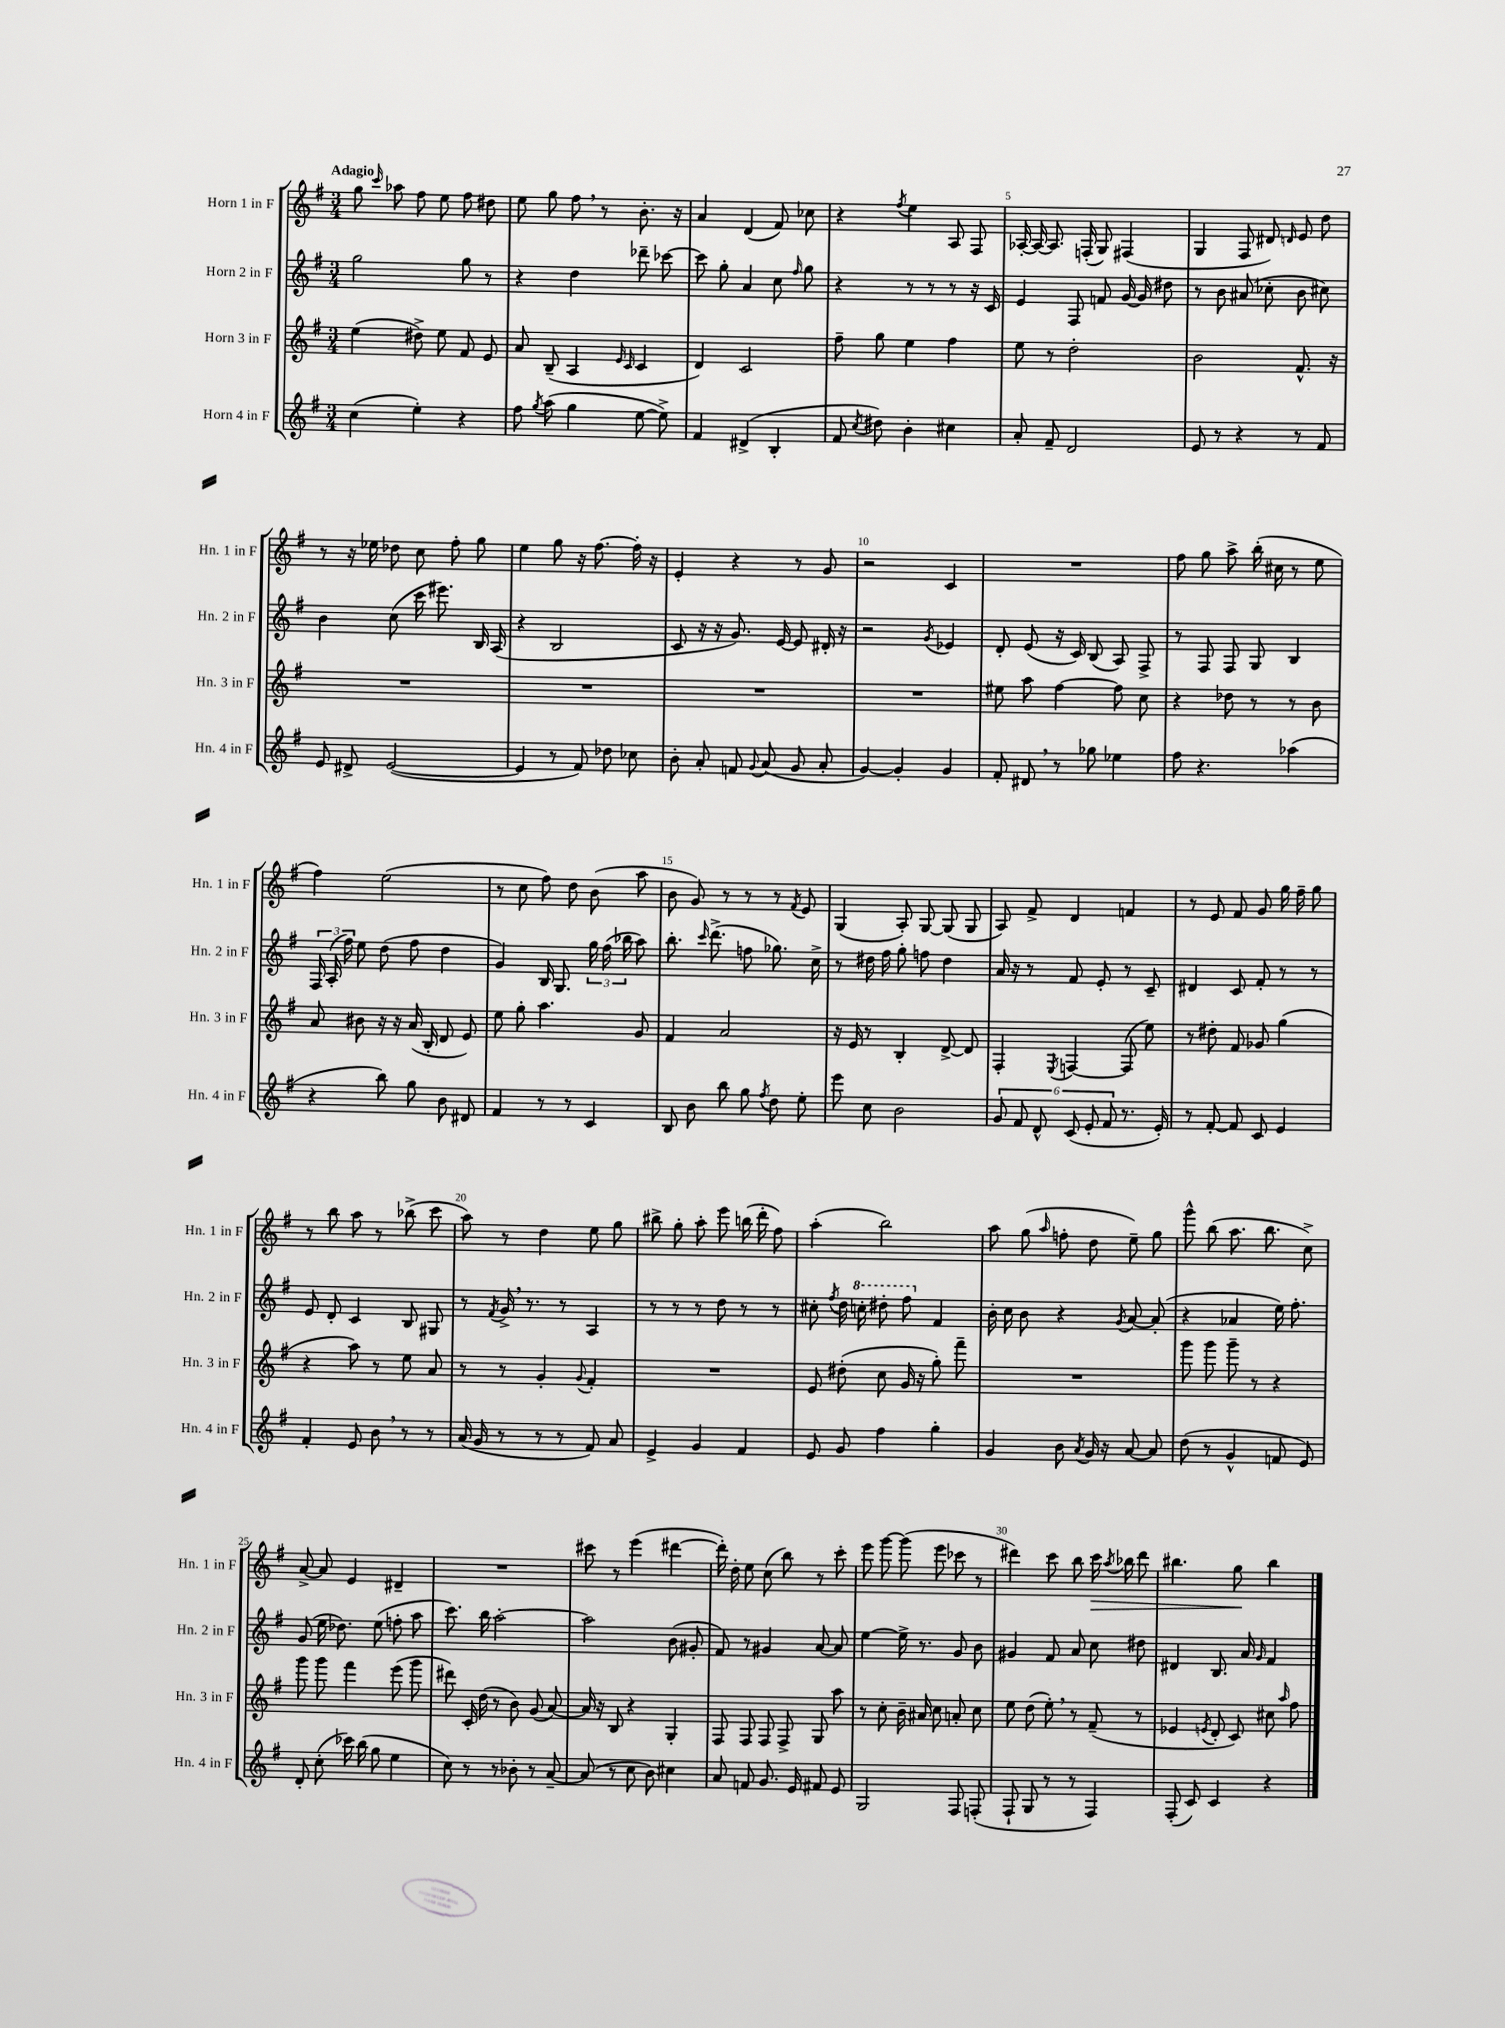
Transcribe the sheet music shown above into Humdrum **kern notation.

**kern	**kern	**kern	**kern	**dynam
*part4	*part3	*part2	*part1	*part1
*staff4	*staff3	*staff2	*staff1	*staff1
*I"Horn 4 in F	*I"Horn 3 in F	*I"Horn 2 in F	*I"Horn 1 in F	*
*I'Hn. 4 in F	*I'Hn. 3 in F	*I'Hn. 2 in F	*I'Hn. 1 in F	*
*clefG2	*clefG2	*clefG2	*clefG2	*
*k[f#]	*k[f#]	*k[f#]	*k[f#]	*
*M3/4	*M3/4	*M3/4	*M3/4	*
=1	=1	=1	=1	=1
!	!	!	!LO:TX:a:B:t=Adagio	!
(4cc\	(4ee\	2gg\	8gg\	.
.	.	.	16qqccc/	.
.	.	.	8aa-X\	.
4ee'\)	8dd#X^\)	.	8ff#\	.
.	8ee\	.	8ee\	.
4r	8f#/	8gg\	8ff#\	.
.	8e/	8r	8dd#X\	.
=2	=2	=2	=2	=2
8ff#\	8a/	4r	8ee\	.
8qgg/	.	.	.	.
(8aa\	(8B~/	.	8gg\	.
4gg\	4A/	4dd\	8ff#,\	.
.	.	.	8r	.
.	16qqe/	.	.	.
.	16qqc/	.	.	.
[8ee\	4c/	8ddd-X~\	8.b'\	.
8ee^\])	.	[8ccc-X\	.	.
.	.	.	16r	.
=3	=3	=3	=3	=3
4f#/	4d/)	8ccc-\]	4a/	.
.	.	8gg'\	.	.
(4d#X^/	2c/	4a/	(4d/	.
4B'/	.	8cc\	8f#/)	.
.	.	16qqff#/	.	.
.	.	8gg\	8cc-X\	.
=4	=4	=4	=4	=4
8f#/	8ff#~\	4r	4r	.
8qcc/	.	.	.	.
8dd#X\)	8gg\	.	.	.
.	.	.	8qff#/	.
4b'\	4ee\	8r	4ee\	.
.	.	8r	.	.
4cc#X\	4ff#\	8r	8A/	.
.	.	16r	8F#/	.
.	.	16c/	.	.
=5	=5	=5	=5	=5
8a'/	8ee\	4e/	[16A-X'/	.
.	.	.	16A-/_	.
8f#~/	8r	.	8.A-/]	.
2d/	2dd'\	8F#/	.	.
.	.	.	(16Fn'/	.
.	.	8fn/	8G/)	.
.	.	[16g/	(4F#X/	.
.	.	16g/]	.	.
.	.	8dd#X\	.	.
=6	=6	=6	=6	=6
8e/	2b\	8r	4G/	.
8r	.	8b\	.	.
4r	.	(8a#X/	8F#/	.
.	.	8cc-X'\	8d#X/)	.
.	.	.	16qqdn/	.
8r	8.f#^^/	8b\	8e/	.
8f#/	.	8cc#X\)	8dd\	.
.	16r	.	.	.
!!LO:LB:g=z
=7	=7	=7	=7	=7
8e/	2.r	4b\	8r	.
8d#X^/	.	.	16r	.
.	.	.	16ee-X\	.
([2e/	.	(8cc\	8dd-X\	.
.	.	16ccc\	8cc\	.
.	.	8.eee#X\)	.	.
.	.	.	8ff#'\	.
.	.	16B/	8gg\	.
.	.	(16A/	.	.
=8	=8	=8	=8	=8
4e/]	2.r	4r	4ee\	.
8r	.	2B/	8gg\	.
8f#/)	.	.	16r	.
.	.	.	[8.ff#\	.
8dd-X\	.	.	.	.
8cc-X\	.	.	16ff#'\]	.
.	.	.	16r	.
=9	=9	=9	=9	=9
8b'\	2.r	8c/	4e'/	.
8a'/	.	16r	.	.
.	.	16r	.	.
8fn/	.	8.g/)	4r	.
8qqg/	.	.	.	.
(8a/	.	.	.	.
.	.	[16e/	.	.
8g/	.	8e/]	8r	.
8a'/	.	16d#X'/	8g/	.
.	.	16r	.	.
=10	=10	=10	=10	=10
[4g/)	2.r	2r	2r	.
4g'/]	.	.	.	.
.	.	8qg/	.	.
4g/	.	4e-X/	4c/	.
=11	=11	=11	=11	=11
8f#'/	8ee#X\	8d'/	2.r	.
8d#X,/	8aa\	(8e/	.	.
8r	[4ff#\	16r	.	.
.	.	16c/)	.	.
8gg-X\	.	(8B/	.	.
4ee-X\	8ff#\]	8A/)	.	.
.	8cc\	8F#^/	.	.
=12	=12	=12	=12	=12
8ff#\	4r	8r	8ff#\	.
4.r	.	8F#/	8gg\	.
.	8dd-X\	8F#/	8aa^\	.
.	8r	8G/	(16bb'\	.
.	.	.	16cc#X\	.
(4aa-X\	8r	4B/	8r	.
.	8b\	.	8ee\	.
!!LO:LB:g=z
=13	=13	=13	=13	=13
4r	8a/	24F#/	4ff#\)	.
.	.	(24A'/	.	.
.	.	24ff#\)	.	.
.	8b#X\	8ee\	.	.
8bb\)	16r	(8dd\	(2ee\	.
.	16r	.	.	.
8gg\	(16a/	8ff#\	.	.
.	16B'/	.	.	.
8b\	8d/	4dd\	.	.
8d#X/	8e/)	.	.	.
=14	=14	=14	=14	=14
4f#/	8ee\	4g/)	8r	.
.	8gg'\	.	8cc\	.
8r	4.aa\	16B/	8ff#\)	.
.	.	8.G/	.	.
8r	.	.	8dd\	.
4c/	.	24gg\	(8b\	.
.	.	(24ff#\	.	.
.	.	24bb-X\	.	.
.	8g/	8aa\)	8aa\	.
=15	=15	=15	=15	=15
8B/	4f#/	8.bb'\	8b\	.
8b\	.	.	8g/)	.
.	.	16qqccc/	.	.
.	.	(8.ddd^\	.	.
8bb\	2a/	.	8r	.
8gg\	.	8ffn\	8r	.
8qff#/	.	.	.	.
8dd\	.	8.gg-X\)	8r	.
.	.	.	8qf#/	.
8ee'\	.	.	8e/	.
.	.	16cc^\	.	.
=16	=16	=16	=16	=16
8eee\	16r	8r	(4G/	.
.	16e/	.	.	.
8cc\	8r	16dd#X\	.	.
.	.	16ff#\	.	.
2b\	4B'/	8gg'\	8A'/)	.
.	.	8ffn\	[8G/	.
.	[8d^/	4dd#\	(8G/]	.
.	8d/]	.	8G/	.
=17	=17	=17	=17	=17
12g/	4F#'/	16a/	8A/)	.
.	.	16r	.	.
12f#/	.	.	.	.
.	.	8r	8f#^/	.
12d^^/	.	.	.	.
.	8qE/	.	.	.
(12c/	[4Fn/	8f#/	4d/	.
12e'/	.	.	.	.
.	.	8e'/	.	.
12f#/	.	.	.	.
8.r	(8F/]	8r	4fn/	.
.	8ee\)	8c~/	.	.
16e'/)	.	.	.	.
=18	=18	=18	=18	=18
8r	8r	4d#X/	8r	.
[8f#'/	8dd#X'\	.	8e/	.
8f#/]	8f#/	8c/	8f#/	.
8c/	8g-X/	8f#'/	8g/	.
4e/	(4gg\	8r	16gg\	.
.	.	.	16ff#~\	.
.	.	8r	8gg\	.
!!LO:LB:g=z
=19	=19	=19	=19	=19
4f#'/	4r	8e/	8r	.
.	.	8d'/	8bb\	.
8e/	8aa\)	4c/	8aa\	.
8b,\	8r	.	8r	.
8r	8ee\	8B/	(8bb-X^\	.
8r	8a/	8G#X/	8ccc\	.
=20	=20	=20	=20	=20
(16a/	8r	8r	8aa\)	.
16g/	.	.	.	.
.	.	8qf#/	.	.
8r	8r	16g^,/	8r	.
.	.	8.r	.	.
8r	4g'/	.	4dd\	.
8r	.	8r	.	.
.	8qqg/	.	.	.
8f#/)	4f#'/	4A/	8ee\	.
8a/	.	.	8gg\	.
=21	=21	=21	=21	=21
4e^/	2.r	8r	8bb#X^\	.
.	.	8r	8gg'\	.
4g/	.	8r	8aa'\	.
.	.	8dd\	8eee\	.
4f#/	.	8r	(16bbn\	.
.	.	.	16ddd'\	.
.	.	8r	8ff#\)	.
=22	=22	=22	=22	=22
8e/	8e/	8cc#X'\	(4aa'\	.
.	.	8qff#/	.	.
8g/	(8dd#X'\	16dd\	.	.
*	*	*8va	*	*
.	.	16cccn'\	.	.
4ff#\	8cc\	8ddd#X'\	2bb\)	.
.	16g/	8fff#\	.	.
.	16r	.	.	.
*	*	*X8va	*	*
4gg'\	8gg'\)	4f#/	.	.
.	8fff#~\	.	.	.
=23	=23	=23	=23	=23
4g/	2.r	16b'\	8aa\	.
.	.	16cc\	.	.
.	.	8b\	(8gg\	.
.	.	.	16qqaa/	.
8b\	.	4r	8ffn'\	.
8qa/	.	.	.	.
16g/	.	.	8dd\	.
16r	.	.	.	.
.	.	8qg/	.	.
[8a/	.	[8a/	8ee~\)	.
8a/]	.	(8a'/]	8gg\	.
=24	=24	=24	=24	=24
(8dd\	8ggg\	4r	8ggg^^\	.
8r	8ggg\	.	(8bb\	.
4g^^/	8ggg~\	4a-X/	8.aa\	.
.	8r	.	.	.
.	.	.	8.bb\	.
8fn/	4r	16ee\)	.	.
.	.	8.ff#'\	.	.
8e/)	.	.	8cc^\)	.
!!LO:LB:g=z
=25	=25	=25	=25	=25
8d'/	8ggg\	(8g/	[8a^/	.
(8cc'\	8ggg\	16ee\	8a/]	.
.	.	8.dd-X\)	.	.
16ccc-X\)	4fff#\	.	4e/	.
(16bb\	.	.	.	.
8gg\	.	(8ee\	.	.
4ee\	(8eee\	8ffn'\	4d#X~/	.
.	8ggg\	8aa\	.	.
=26	=26	=26	=26	=26
8cc\)	8ddd#X\)	8.ccc\)	2.r	.
8r	16c'/	.	.	.
.	(16dd\	16bb\	.	.
8r	8r	[2aa'\	.	.
8b-X'\	8b\)	.	.	.
8r	(8g/	.	.	.
[8a~/	[8a/)	.	.	.
=27	=27	=27	=27	=27
(8a/]	16a/]	2aa\]	8ccc#X\	.
.	16r	.	.	.
8r	8B/	.	8r	.
8cc\	4r	.	(4eee\	.
8b\)	.	.	.	.
4cc#X\	4G'/	(8b\	[4ddd#X\	.
.	.	8g#X'/	.	.
=28	=28	=28	=28	=28
8a/	8F#/	8f#/)	16ddd#'\])	.
.	.	.	16dd'\	.
8fn/	8F#/	8r	8ee\	.
8.g/	8F#/	4g#X/	(8cc\	.
.	8F#^/	.	8bb\)	.
16e/	.	.	.	.
8f#X/	8G/	[8a/	8r	.
8e/	8aa\	8a/]	8ccc'\	.
=29	=29	=29	=29	=29
2G/	8r	[4ee\	8eee\	.
.	8cc'\	.	[8ggg\	.
.	16b~\	16ee^\]	(8ggg\]	.
.	16a#X/	8.r	.	.
.	8cc\	.	8eee\	.
8F#/	8an'/	8g/	8ccc-X\	.
(8Fn'/	8cc\	8b\	8r	.
=30	=30	=30	=30	=30
8F#`/	8ee\	4g#X/	4ddd#X\)	.
8G/	(8dd\	.	.	.
8r	8ee',\)	8f#/	8ccc\	.
8r	8r	8a/	8bb\	.
!	!	!	!	!LO:HP:b
4F#/)	(8f#~/	8cc\	16ccc\	>
.	.	.	8qaa/	.
.	.	.	16bb-X\	.
.	8r	8dd#X\	8ddd#\	.
=31	=31	=31	=31	=31
(8F#'/	4e-X/	4d#X/	4.bb#X\	.
8c/)	.	.	.	.
.	8qen/	.	.	.
4c/	8d'/	8.B/	.	.
.	8c/)	.	8gg\	.
.	.	16a/	.	.
.	.	16qqg/	.	.
4r	8cc#X\	4f#/	4bb#\	]
.	16qqaa/	.	.	.
.	8ff#\	.	.	.
==	==	==	==	==
*-	*-	*-	*-	*-
